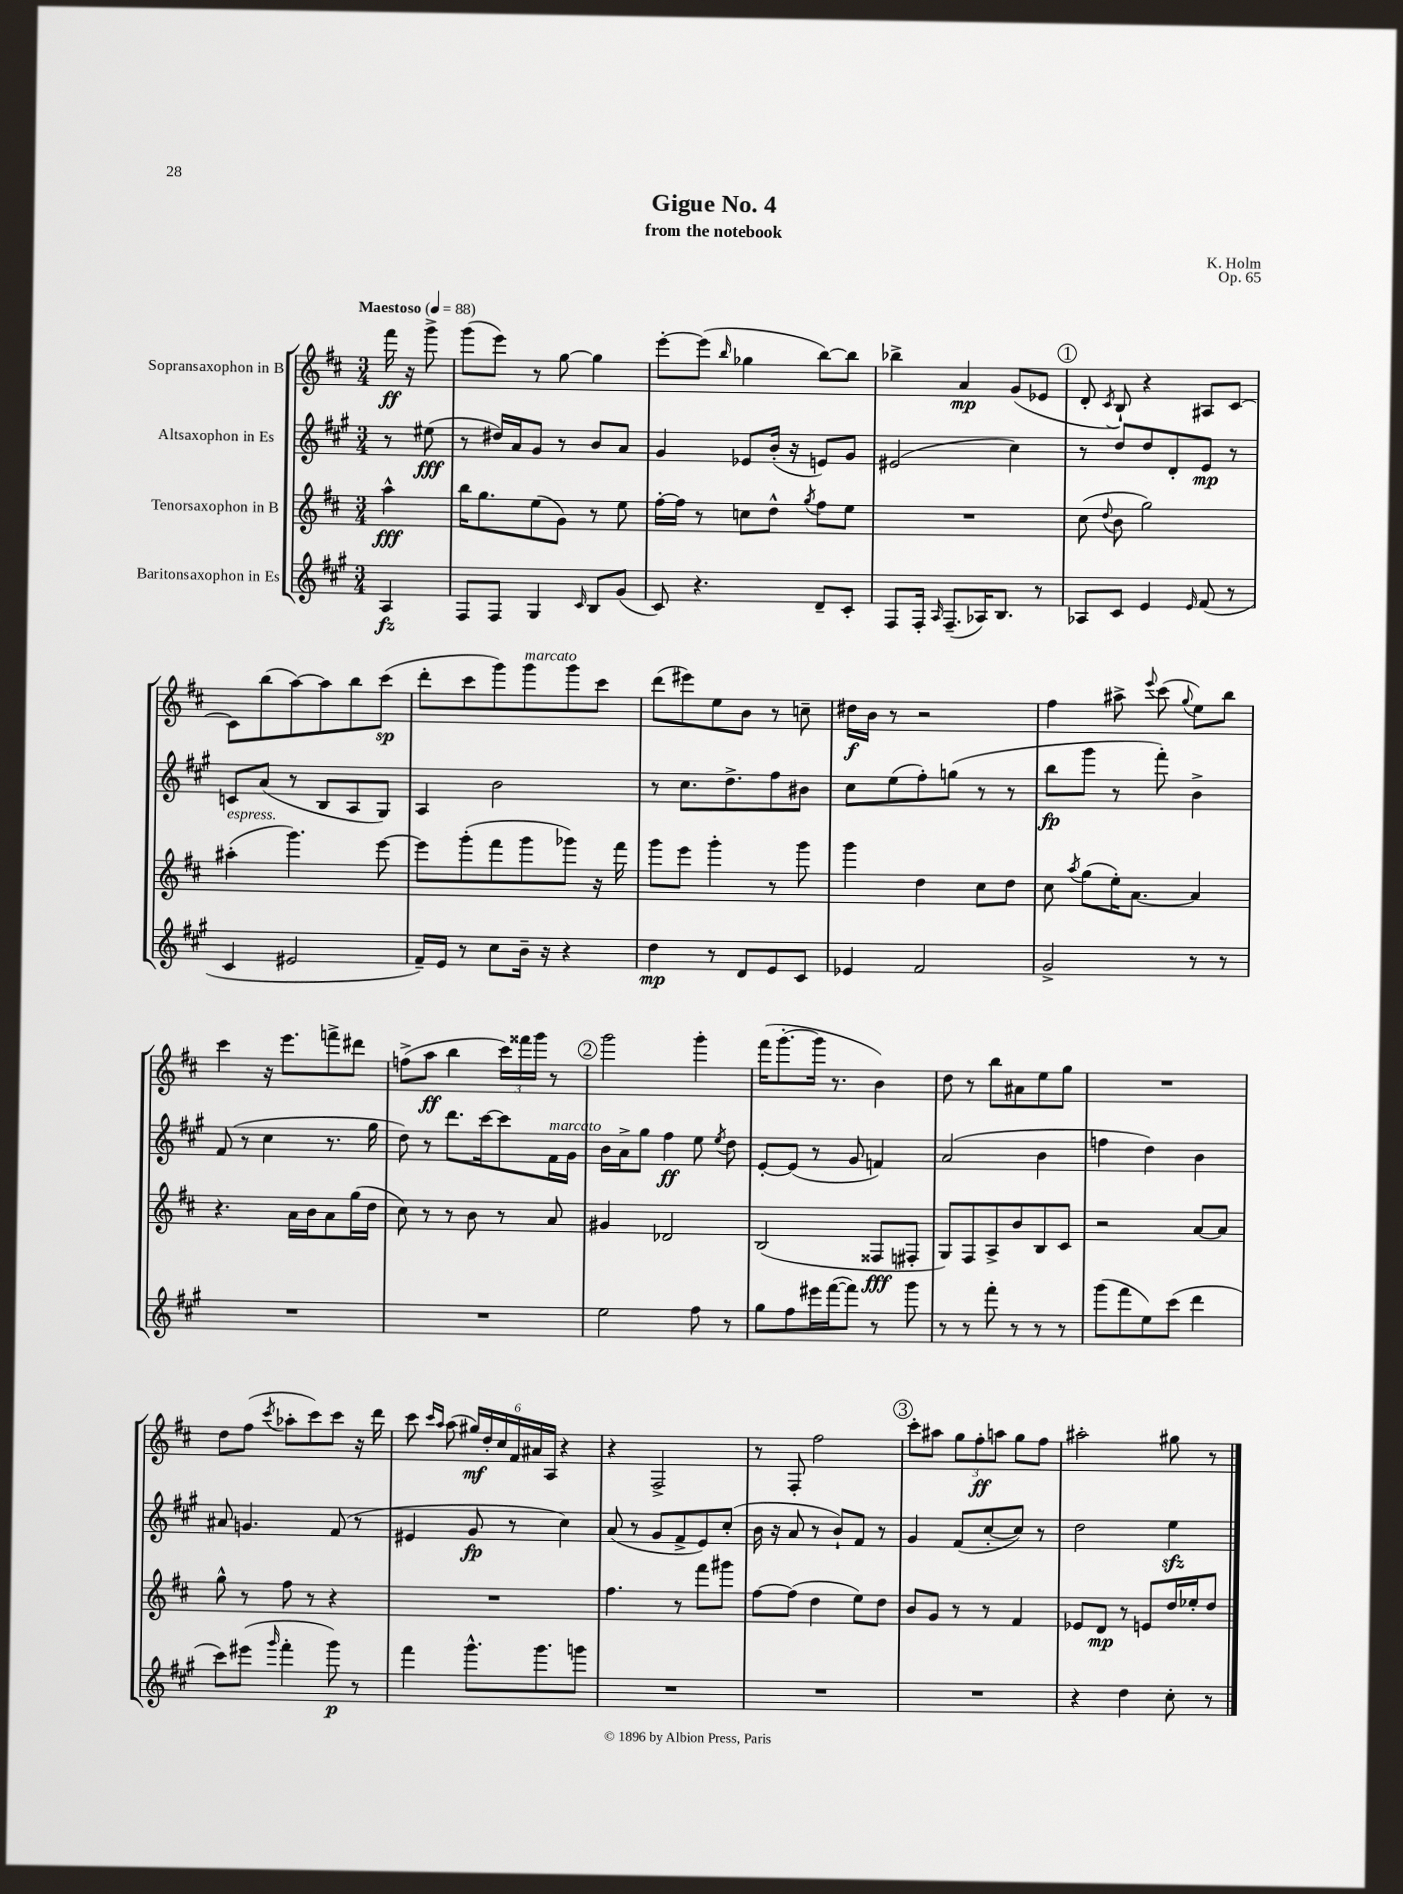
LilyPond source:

\header { title = "Gigue No. 4" composer = "K. Holm" subtitle = "from the notebook" opus = "Op. 65" }
<<
\new StaffGroup <<
\new Staff = "s0" \with { instrumentName = "Sopransaxophon in B" } {
    \clef treble \key d \major \numericTimeSignature \time 3/4 \partial 4 \tempo "Maestoso" 4 = 88
    \autoBeamOff fis'''16\ff r16 g'''8-> |
    g'''8[( e'''8]) r8 g''8~ g''4 |
    e'''8[~-. e'''8]( \grace { b''16 } ges''4 b''8[~) b''8] |
    bes''4-> a'4\mp g'8[( ees'8] |
    \mark \markup { \circle "1" } d'8-. \acciaccatura { cis'8 } b8-!) r4 ais8[ cis'8]~ |
    cis'8[ b''8( a''8~) a''8 b''8 cis'''8]\sp( |
    d'''8[-. cis'''8 g'''8) g'''8^\markup { \italic "marcato" } g'''8 cis'''8] |
    d'''8[( eis'''8) e''8 b'8] r8 c''8-- |
    dis''16[\f b'16] r8 r2 |
    fis''4 ais''8-> \appoggiatura { e'''8 } cis'''8( \appoggiatura { g''8 } e''8[) b''8] |
    cis'''4 r16 e'''8.[ f'''8-> dis'''8] |
    f''8[->( a''8]\ff b''4 \tuplet 3/2 { cis'''16[) fisis'''16 g'''16] } r8 |
    \mark \markup { \circle "2" } g'''2 g'''4-. |
    fis'''16[( g'''8.~-. g'''16] r8. b'4) |
    d''8 r8 b''8[ ais'8 e''8 g''8] |
    R2. |
    d''8[ fis''8]( \acciaccatura { cis'''8 } aes''8[-. cis'''8) cis'''8] r16 d'''16 |
    cis'''8 \grace { cis'''16[ a''16] } a''8( \tuplet 6/4 { gis''16[\mf) d''16-. cis''16 fis'16 ais'16 a16] } r4 |
    r4 fis2-> |
    r8 fis8-. fis''2 |
    \mark \markup { \circle "3" } cis'''8[-. ais''8] \tuplet 3/2 { g''8[ fis''8-.\ff a''8] } g''8[ fis''8] |
    ais''2-. gis''8 r8 \bar "|." |
}
\new Staff = "s1" \with { instrumentName = "Altsaxophon in Es" } {
    \clef treble \key a \major \numericTimeSignature \time 3/4 \partial 4
    \autoBeamOff r8 eis''8\fff( |
    r8 dis''16[) a'16 gis'8] r8 b'8[ a'8] |
    gis'4 ees'8[ b'16]-.( r16 e'8[) gis'8] |
    eis'2( cis''4) |
    \mark \markup { \circle "1" } r8 d''8[ d''8 d'8-. e'8]\mp r8 |
    c'8[ a'8]( r8 b8[ a8 gis8]) |
    a4 b'2 |
    r8 cis''8.[ d''8.-> fis''8 bis'8] |
    cis''8[ e''8( fis''8-.) g''8]( r8 r8 |
    b''8[\fp gis'''8] r8 fis'''8-.) b'4-> |
    fis'8( r8 cis''4 r8. gis''16 |
    d''8) r8 d'''8.[ cis'''16~ cis'''8 fis'16^\markup { \italic "marcato" } gis'16] |
    \mark \markup { \circle "2" } b'16[ a'16-> gis''8] fis''4\ff e''8 \acciaccatura { e''8 } d''8 |
    e'8[~-. e'8]( r8 gis'8 f'4) |
    a'2( b'4 |
    f''4 d''4) b'4 |
    ais'8 g'4. fis'8( r8 |
    eis'4 gis'8\fp r8 cis''4) |
    a'8( r8 gis'8[ fis'8-> e'8) cis''8]-.( |
    b'16 r16 a'8 r8 b'8[-!) fis'8] r8 |
    \mark \markup { \circle "3" } gis'4 fis'8[( cis''8~-. cis''8]) r8 |
    d''2 e''4\sfz \bar "|." |
}
\new Staff = "s2" \with { instrumentName = "Tenorsaxophon in B" } {
    \clef treble \key d \major \numericTimeSignature \time 3/4 \partial 4
    \autoBeamOff a''4-^\fff |
    b''16[ g''8. e''8( g'8]) r8 e''8 |
    fis''16[~-. fis''16] r8 c''8[ d''8]-^ \acciaccatura { g''8 } fis''8[ e''8] |
    R2. |
    \mark \markup { \circle "1" } cis''8( \appoggiatura { d''8 } b'8 g''2) |
    ais''4-.^\markup { \italic "espress." }( g'''4.) e'''8~ |
    e'''8[ g'''8-.( fis'''8 g'''8 ges'''8]) r16 fis'''16 |
    g'''8[ e'''8] g'''4-. r8 g'''8 |
    g'''4 d''4 cis''8[ d''8] |
    cis''8 \acciaccatura { a''8 } g''8[( e''16-.) a'8.]~ a'4 |
    r4. a'16[ b'16 a'8 g''16( d''16] |
    cis''8) r8 r8 b'8 r8 a'8 |
    \mark \markup { \circle "2" } gis'4 des'2 |
    b2( fisis8[\fff fis8]-. |
    g8[) fis8 a8-> b'8 b8 cis'8] |
    r2 a'8[~ a'8] |
    g''8-^ r8 fis''8 r8 r4 |
    R2. |
    fis''4. r8 fis'''8[ gis'''8] |
    fis''8[~ fis''8]( d''4 e''8[) d''8] |
    \mark \markup { \circle "3" } b'8[ g'8] r8 r8 fis'4 |
    ees'8[ d'8]\mp r8 e'8[ d''16 ees''16-. d''8] \bar "|." |
}
\new Staff = "s3" \with { instrumentName = "Baritonsaxophon in Es" } {
    \clef treble \key a \major \numericTimeSignature \time 3/4 \partial 4
    \autoBeamOff a4\fz |
    fis8[ fis8] gis4 \grace { cis'16 } b8[ gis'8]( |
    cis'8) r4. d'8[-- cis'8]-. |
    fis8[ fis16]-. \grace { a16 } fis8.[--( aes16) b8.] r8 |
    \mark \markup { \circle "1" } aes8[ cis'8] e'4 \grace { e'16 } fis'8( r8 |
    cis'4 eis'2 |
    fis'16[--) e'16] r8 cis''8[ b'16]-- r16 r4 |
    d''4\mp r8 d'8[ e'8 cis'8] |
    ees'4 fis'2 |
    gis'2-> r8 r8 |
    R2. |
    R2. |
    \mark \markup { \circle "2" } e''2 fis''8 r8 |
    gis''8[ fis''8 eis'''16 fis'''16~( fis'''8]) r8 gis'''8 |
    r8 r8 fis'''8-. r8 r8 r8 |
    gis'''8[( fis'''8 e''8) cis'''8]( d'''4 |
    cis'''8[) eis'''8]( \grace { gis'''16 } fis'''4-. gis'''8\p) r8 |
    fis'''4 gis'''8.[-^ gis'''8. g'''8] |
    R2. |
    R2. |
    \mark \markup { \circle "3" } R2. |
    r4 d''4 cis''8-. r8 \bar "|." |
}
>>
>>
\layout { \context { \Score \remove "Bar_number_engraver" } }
